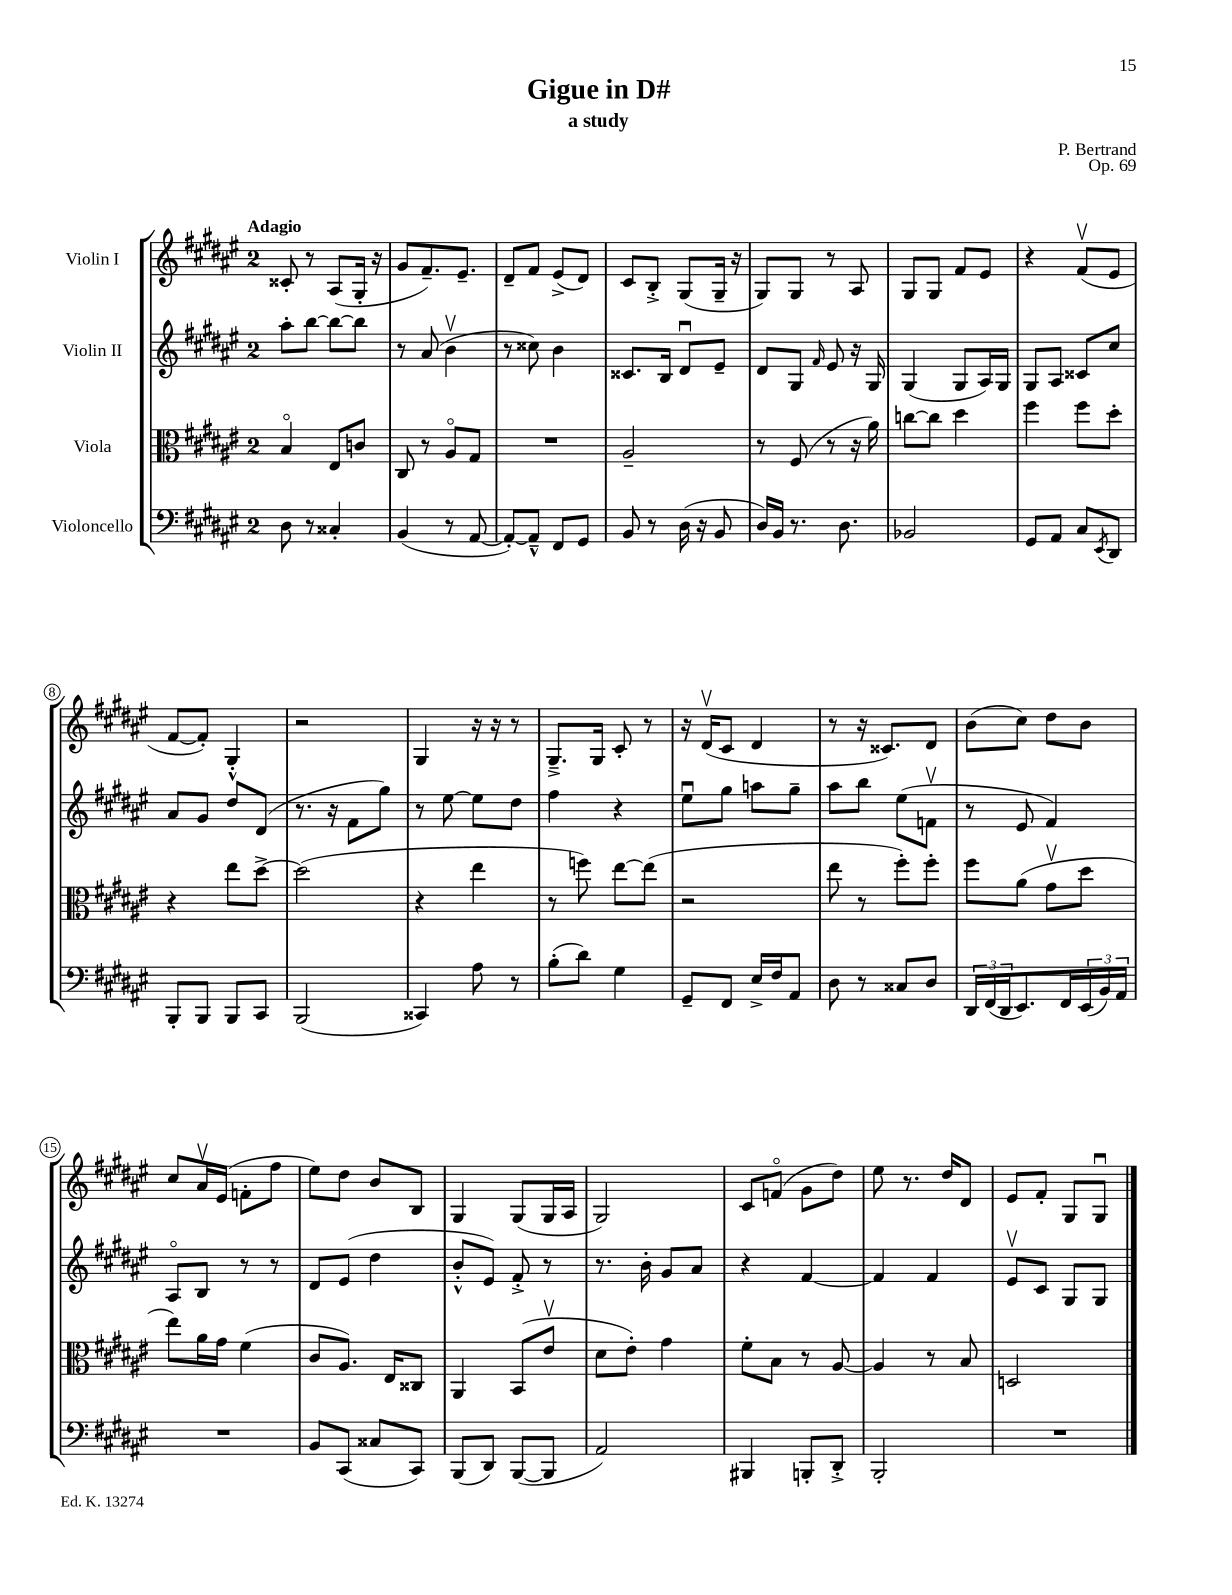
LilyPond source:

\header { title = "Gigue in D#" composer = "P. Bertrand" subtitle = "a study" opus = "Op. 69" }
<<
\new StaffGroup <<
\new Staff = "s0" \with { instrumentName = "Violin I" } {
    \clef treble \key fis \major \once \override Staff.TimeSignature.style = #'single-digit \time 2/4 \tempo "Adagio"
    cisis'8-. r8 ais8( gis16-. r16 |
    gis'8 fis'8.--) eis'8.-- |
    dis'8-- fis'8 eis'8->( dis'8) |
    cis'8 b8-.-> gis8( gis16-- r16 |
    gis8) gis8 r8 ais8 |
    gis8 gis8 fis'8 eis'8 |
    r4 fis'8\upbow( eis'8 |
    fis'8~ fis'8-.) gis4-.-^ |
    r2 |
    gis4 r16 r16 r8 |
    gis8.---> gis16 cis'8-. r8 |
    r16 dis'16\upbow( cis'8 dis'4 |
    r8 r16 cisis'8.) dis'8 |
    b'8( cis''8) dis''8 b'8 |
    cis''8 ais'16\upbow eis'16( f'8-. fis''8 |
    eis''8) dis''8 b'8 b8 |
    gis4 gis8( gis16 ais16 |
    gis2) |
    cis'8 f'8\flageolet( gis'8 dis''8) |
    eis''8 r8. dis''16 dis'8 |
    eis'8 fis'8-. gis8 gis8\downbow \bar "|." |
}
\new Staff = "s1" \with { instrumentName = "Violin II" } {
    \clef treble \key fis \major \once \override Staff.TimeSignature.style = #'single-digit \time 2/4
    ais''8-. b''8~ b''8~ b''8 |
    r8 ais'8( b'4\upbow |
    r8 cisis''8) b'4 |
    cisis'8. b16 dis'8\downbow eis'8-- |
    dis'8 gis8 \grace { fis'16 } eis'8 r16 gis16 |
    gis4( gis8 ais16) gis16 |
    gis8 ais8 cisis'8 cis''8 |
    ais'8 gis'8 dis''8 dis'8( |
    r8. r16 fis'8 gis''8) |
    r8 eis''8~ eis''8 dis''8 |
    fis''4 r4 |
    eis''8\downbow gis''8 a''8 gis''8-- |
    ais''8 b''8 eis''8( f'8\upbow |
    r8 eis'8 fis'4) |
    ais8\flageolet b8 r8 r8 |
    dis'8 eis'8( dis''4 |
    b'8-.-^ eis'8) fis'8-.-> r8 |
    r8. b'16-. gis'8 ais'8 |
    r4 fis'4~ |
    fis'4 fis'4 |
    eis'8\upbow cis'8 gis8 gis8 \bar "|." |
}
\new Staff = "s2" \with { instrumentName = "Viola" } {
    \clef alto \key fis \major \once \override Staff.TimeSignature.style = #'single-digit \time 2/4
    b4\flageolet eis8 c'8 |
    cis8 r8 ais8\flageolet gis8 |
    R2 |
    ais2-- |
    r8 fis8( r8 r16 ais'16) |
    c''8~ c''8 dis''4 |
    fis''4 fis''8 dis''8-. |
    r4 eis''8 dis''8~-> |
    dis''2( |
    r4 eis''4 |
    r8 f''8) eis''8~ eis''8( |
    r2 |
    eis''8 r8 fis''8-.) fis''8-. |
    fis''8 ais'8( gis'8\upbow dis''8 |
    eis''8) ais'16 gis'16 fis'4( |
    cis'8 ais8.) eis16 cisis8 |
    ais,4 b,8( eis'8\upbow |
    dis'8 eis'8-.) gis'4 |
    fis'8-. b8 r8 ais8~ |
    ais4 r8 b8 |
    d2 \bar "|." |
}
\new Staff = "s3" \with { instrumentName = "Violoncello" } {
    \clef bass \key fis \major \once \override Staff.TimeSignature.style = #'single-digit \time 2/4
    dis8 r8 cisis4-. |
    b,4( r8 ais,8~ |
    ais,8~-.) ais,8---^ fis,8 gis,8 |
    b,8 r8 dis16( r16 b,8 |
    dis16) b,16 r8. dis8. |
    bes,2 |
    gis,8 ais,8 cis8 \acciaccatura { eis,8 } dis,8 |
    b,,8-. b,,8 b,,8 cis,8 |
    b,,2( |
    cisis,4) ais8 r8 |
    b8-.( dis'8) gis4 |
    gis,8-- fis,8 eis16-> fis16 ais,8 |
    dis8 r8 cisis8 dis8 |
    \tuplet 3/2 { dis,16 fis,16( dis,16 } eis,8.) fis,16 \tuplet 3/2 { eis,16( b,16) ais,16 } |
    R2 |
    b,8 cis,8( cisis8 cis,8) |
    b,,8( dis,8) b,,8~( b,,8 |
    ais,2) |
    bis,,4 b,,8-. dis,8-.-> |
    b,,2-. |
    R2 \bar "|." |
}
>>
>>
\layout { \context { \Score \override BarNumber.stencil = #(make-stencil-circler 0.1 0.3 ly:text-interface::print) } }
